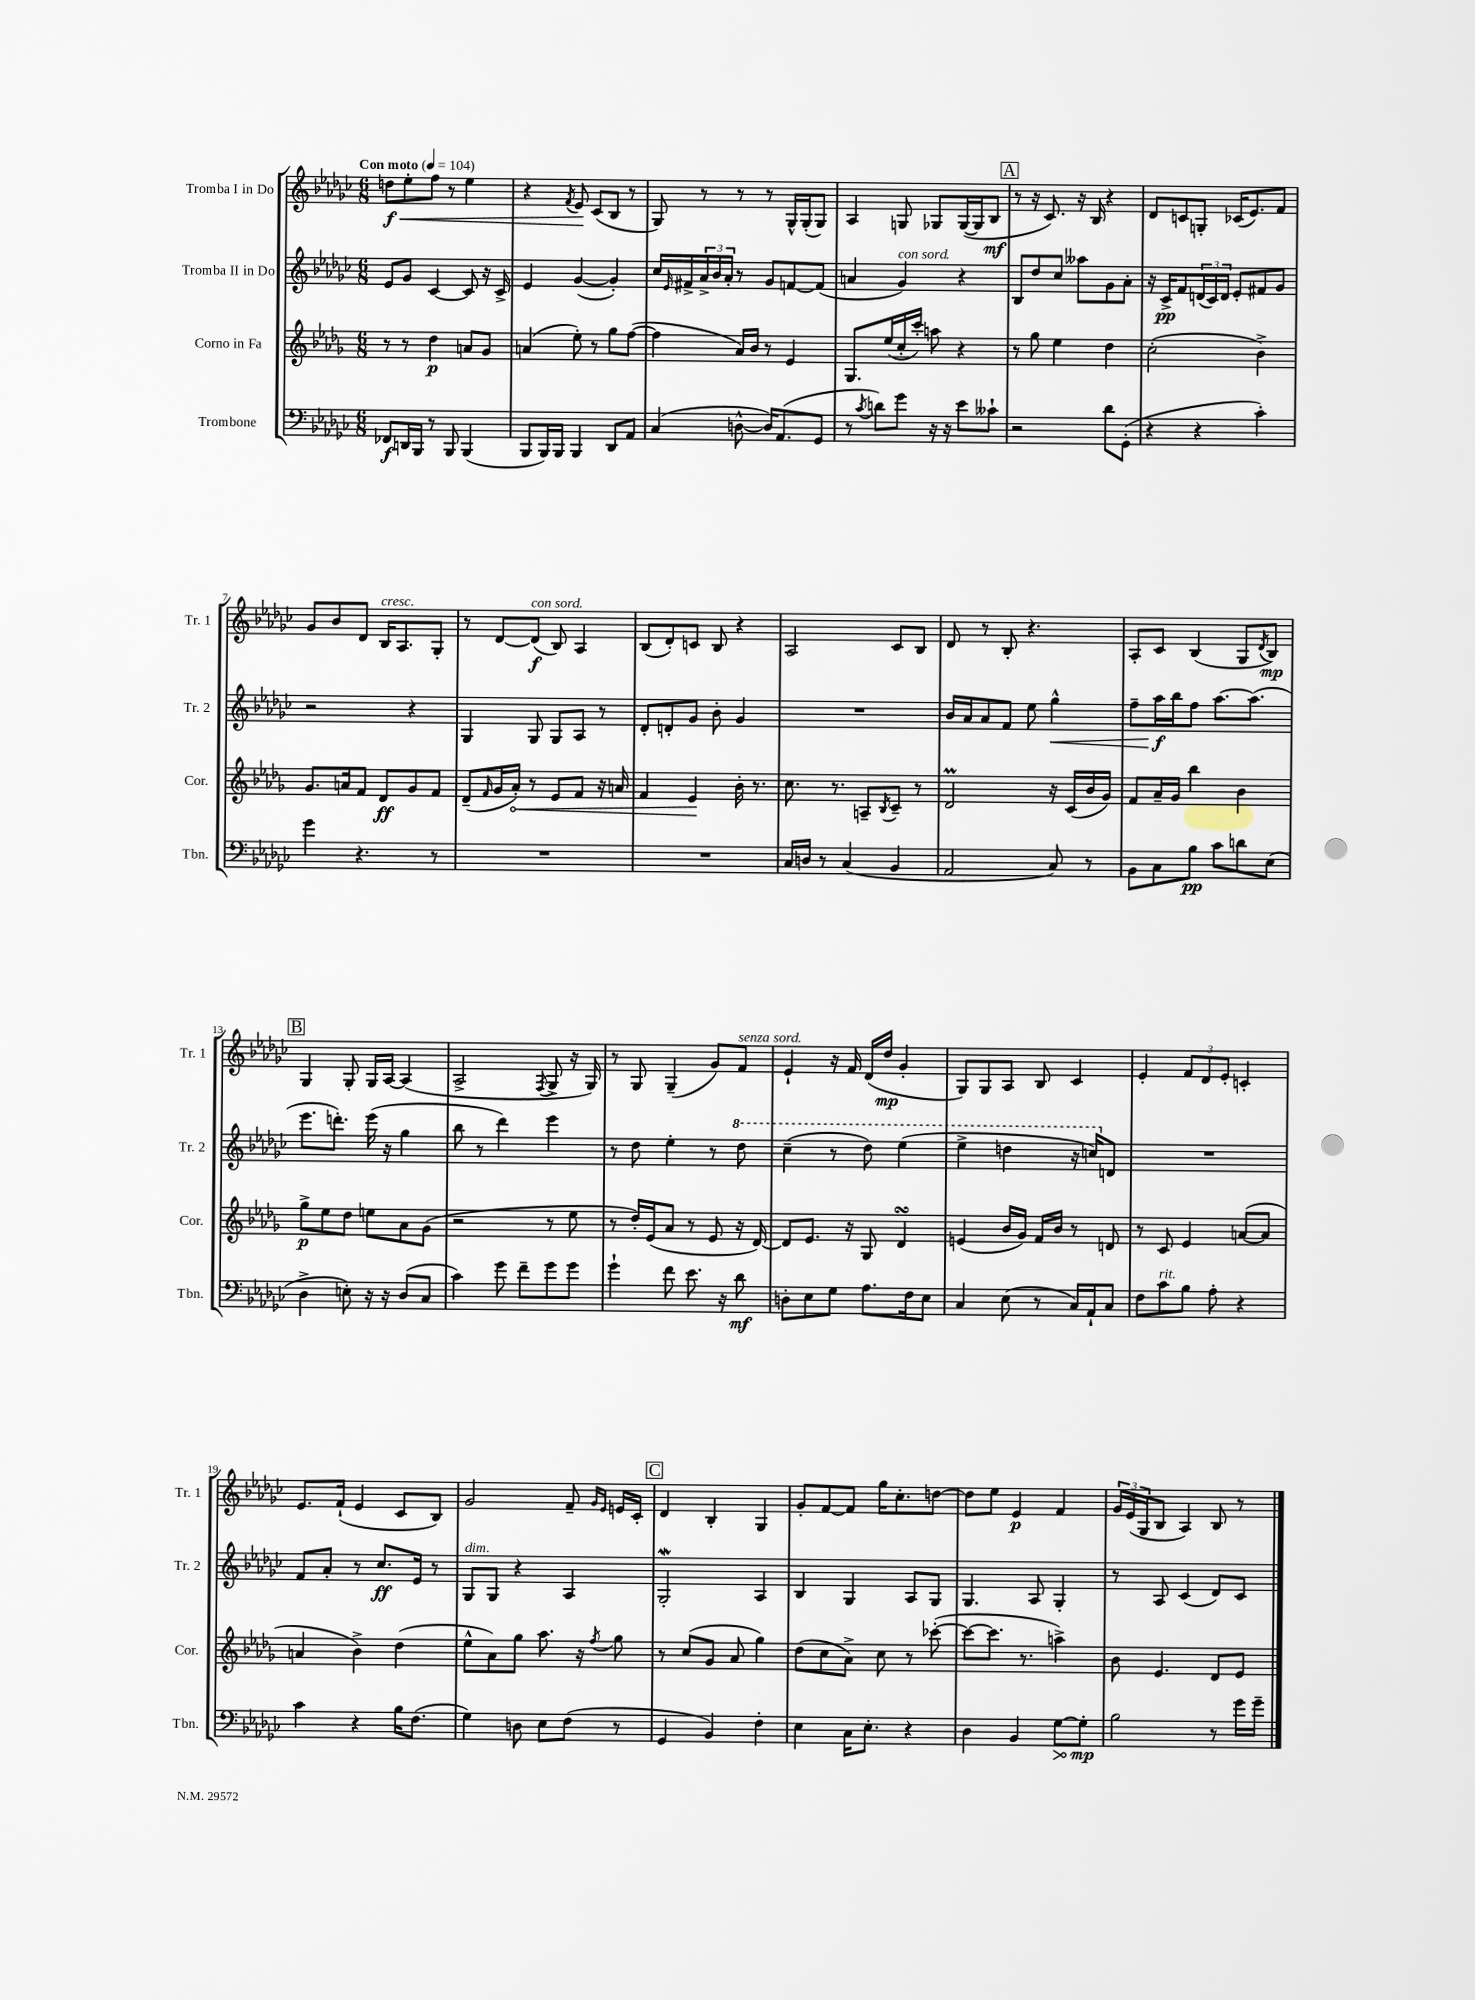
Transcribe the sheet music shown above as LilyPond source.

<<
\new StaffGroup <<
\new Staff = "s0" \with { instrumentName = "Tromba I in Do" shortInstrumentName = "Tr. 1" } {
    \clef treble \key ges \major \numericTimeSignature \time 6/8 \tempo "Con moto" 4 = 104
    d''8\f\< ees''8-. f''8 r8 ees''4 |
    r4 \acciaccatura { f'8 } ees'8\! ces'8( bes8 r8 |
    ges8) r8 r8 r8 ges16-^ ges16-.( ges8) |
    aes4 g8 ges8 ges16~( ges16 bes8\mf |
    \mark \markup { \box "A" } r8 r16 ces'8.) r16 bes16 r4 |
    des'8 c'8 g8-. ces'16( ees'8.) f'8 |
    ges'8 bes'8 des'8 bes16^\markup { \italic "cresc." } aes8. ges8-. |
    r8 des'8~ des'8\f^\markup { \italic "con sord." }( bes8) aes4 |
    bes8( des'8-.) c'8 bes8 r4 |
    aes2 ces'8 bes8 |
    des'8 r8 bes8-. r4. |
    aes8-. ces'8 bes4( ges8 \acciaccatura { des'8 } bes8\mp) |
    \mark \markup { \box "B" } ges4 ges8-. ges16 aes16~ aes4( |
    aes2-> \acciaccatura { f8 } ges8-> r16 ges16) |
    r8 ges8 ges4--( ges'8) f'8^\markup { \italic "senza sord." } |
    ees'4-! r16 f'16 des'16( des''16\mp ges'4-. |
    ges8) ges8 aes8 bes8 ces'4 |
    ees'4-. \tuplet 3/2 { f'8 des'8 ees'8-. } c'4-. |
    ees'8. f'16-!( ees'4 ces'8 bes8) |
    ges'2 f'8-- \grace { ges'16 ees'16 } e'16 ces'16-. |
    \mark \markup { \box "C" } des'4 bes4-. ges4 |
    ges'8-. f'8~ f'8 ges''16 ces''8.-. d''8~ |
    d''8 ees''8 ees'4\p f'4 |
    \tuplet 3/2 { ges'16 ees'16( ges16 } bes8 aes4) bes8 r8 \bar "|." |
}
\new Staff = "s1" \with { instrumentName = "Tromba II in Do" shortInstrumentName = "Tr. 2" } {
    \clef treble \key ges \major \numericTimeSignature \time 6/8
    ees'8 ges'8 ces'4~ ces'8 r16 ces'16-> |
    ees'4 ges'4~( ges'4-.) |
    ces''16 \grace { ees'16 } fis'16-> \tuplet 3/2 { aes'16-> bes'16 aes'16-. } r8 ges'8 f'8~ f'8( |
    a'4 ges'4^\markup { \italic "con sord." }) r4 |
    \mark \markup { \box "A" } bes8 des''8 ces''8 aeses''8 ges'8 aes'8-. |
    r16 ces'16->\pp f'8 \tuplet 3/2 { d'16( ces'16) d'16 } ees'8-. fis'8 ges'8 |
    r2 r4 |
    ges4 ges8 ges8 aes8 r8 |
    des'8-. d'8-. ges'8 bes'8-. ges'4 |
    R2. |
    bes'16 aes'16 aes'8 f'8 ees''8 ges''4-^\< |
    f''8-- aes''16\f\! bes''16 f''8 aes''8.~ aes''8.( |
    \mark \markup { \box "B" } ees'''8. d'''8.-.) ees'''16( r16 ges''4 |
    bes''8 r8 des'''4) ees'''4 |
    r8 des''8 ees''4-. r8 \ottava #1 des'''8 |
    ces'''4--( r8 des'''8) ees'''4( |
    ees'''4-> d'''4 r16 c'''16) \ottava #0 d'8 |
    R2. |
    f'8 aes'8-. r8 ces''8.\ff ees'16 r8 |
    ges8^\markup { \italic "dim." } ges8 r4 aes4 |
    \mark \markup { \box "C" } ges2-.\mordent aes4 |
    bes4 ges4 aes8 ges8 |
    ges4. aes8 ges4-. |
    r8 aes8 ces'4( des'8) ces'8 \bar "|." |
}
\new Staff = "s2" \with { instrumentName = "Corno in Fa" shortInstrumentName = "Cor." } {
    \clef treble \key des \major \numericTimeSignature \time 6/8
    r8 r8 des''4\p a'8 ges'8 |
    a'4( ees''8-.) r8 ges''8 f''8~( |
    f''4 aes'16) bes'16 r8 ees'4 |
    ges8. ees''16( c''16-. c'''16-.) a''8 r4 |
    \mark \markup { \box "A" } r8 ges''8 ees''4 des''4 |
    c''2-.( bes'4->) |
    ges'8. a'16 f'8 des'8\ff ges'8 f'8 |
    des'8--( \grace { f'16 } ges'16 \once \override Hairpin.circled-tip = ##t aes'16-.\<) r8 ees'8 f'8 r16 a'16 |
    f'4 ees'4\! bes'16-. r8. |
    c''8. r8. a8-- \acciaccatura { bes8 } c'8-- r8 |
    des'2\prall r16 c'16( bes'16 ges'16) |
    f'8 aes'16-- ges'16 bes''4 bes'4 |
    \mark \markup { \box "B" } ges''8->\p ees''8 des''8 e''8 aes'8 ges'8( |
    r2 r8 ees''8 |
    r8 des''16-.) ees'16( aes'8 r8 ees'8 r16 des'16~) |
    des'8 ees'8. r16 ges8 des'4\turn |
    e'4( bes'16 ges'16) f'16 bes'16 r8 d'8 |
    r8 c'8 ees'4 a'8~( a'8 |
    a'4 bes'4->) des''4( |
    ees''8-^ aes'8) ges''8 aes''8. r16 \acciaccatura { f''8 } ges''8 |
    \mark \markup { \box "C" } r8 c''8( ges'8 aes'8 ges''4) |
    des''8( c''8 aes'8->) c''8 r8 ces'''8~-.( |
    ces'''8~ ces'''8. r8. a''4->) |
    bes'8 ees'4. des'8 ees'8 \bar "|." |
}
\new Staff = "s3" \with { instrumentName = "Trombone" shortInstrumentName = "Tbn." } {
    \clef bass \key ges \major \numericTimeSignature \time 6/8
    fes,8\f d,16 bes,,16 r8 bes,,8 bes,,4( |
    bes,,8 bes,,16) bes,,16 bes,,4 des,8 aes,8 |
    ces4( d8~-^ d16) aes,8.( ges,8 |
    r8 \acciaccatura { ces'8 } d'8) ges'8 r16 r16 ees'8 ceses'8-! |
    \mark \markup { \box "A" } r2 des'8 ges,8-.( |
    r4 r4 ces'4-.) |
    ges'4 r4. r8 |
    R2. |
    R2. |
    ces16 d16 r8 ces4( bes,4 |
    aes,2 ces8) r8 |
    bes,8 ces8 bes8\pp ces'8 d'8 ees8( |
    \mark \markup { \box "B" } des4-> e8-.) r16 r16 des8( ces8 |
    ces'4) ges'8 f'8-- ges'8 ges'8 |
    ges'4-! f'8 ees'8. r16 des'8\mf |
    d8-. ees8 ges8 aes8. f16 ees8 |
    ces4 ees8( r8 ces16) aes,16-! ces8 |
    f8 ces'8^\markup { \italic "rit." } bes8 aes8-. r4 |
    ces'4 r4 bes16 f8.( |
    ges4) d8 ees8 f8( r8 |
    \mark \markup { \box "C" } ges,4 bes,4) f4-. |
    ees4 ces16 ees8.-. r4 |
    des4 bes,4 \once \override Hairpin.circled-tip = ##t ges8~\> ges8-.\mp\! |
    bes2 r8 ges'16 ges'16-- \bar "|." |
}
>>
>>
